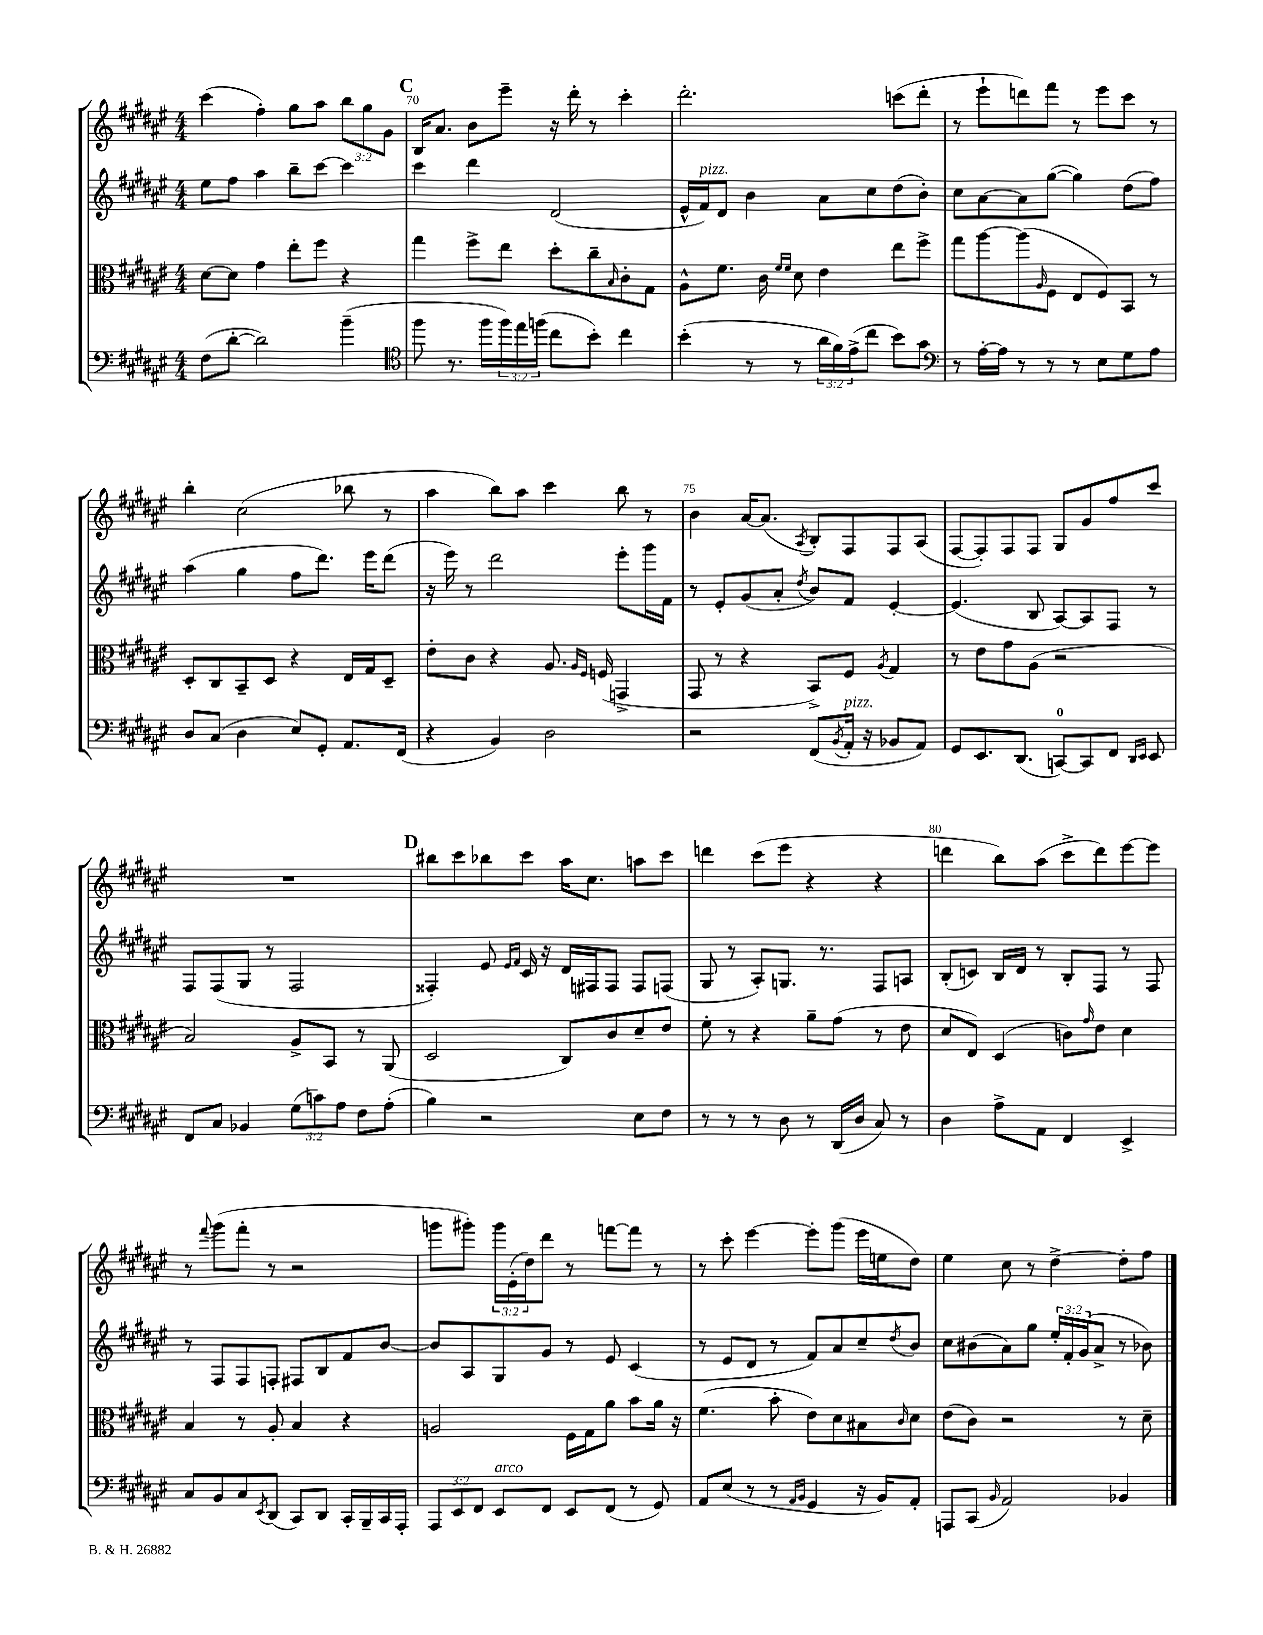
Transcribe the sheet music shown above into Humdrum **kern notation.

**kern	**kern	**kern	**kern
*staff4	*staff3	*staff2	*staff1
*clefF4	*clefC3	*clefG2	*clefG2
*k[f#c#g#d#a#e#]	*k[f#c#g#d#a#e#]	*k[f#c#g#d#a#e#]	*k[f#c#g#d#a#e#]
*M4/4	*M4/4	*M4/4	*M4/4
(8F#	[8d#	8ee#	(4ccc#
[8d#'	8d#]	8ff#	.
2d#])	4g#	4aa#	4ff#')
.	8ee#'	8bb~	8gg#
.	8ff#	[8ccc#	8aa#
(4b~	4r	4ccc#]	12bb
.	.	.	12gg#
.	.	.	12g#
=	=	=	=
*clefC4	*	*	*
8ff#	4gg#	4ccc#	16B
.	.	.	8.a#
8.r	.	.	.
.	8ff#^	4ddd#	8b
16ff#	.	.	.
24ff#)	8ee#	.	8eee#~
24ee#	.	.	.
(24ff	.	.	.
8cc#	8dd#'	(2d#	16r
.	.	.	16ddd#'
8b')	8cc#~	.	8r
.	16qqB	.	.
4cc#	8c#'	.	4ccc#'
.	8G#	.	.
=	=	=	=
(4b'	8A#^^	16e#^^	2.ddd#'
.	.	16f#)	.
.	8.f#	8d#	.
8r	.	4b	.
.	16c#	.	.
.	16qqf#	.	.
.	16qqf#	.	.
8r	8d#	.	.
24a#	4e#	8a#	.
24f#)	.	.	.
(24e#^	.	.	.
8cc#	.	8cc#	.
8b)	8ee#	(8dd#	(8ccc
8g#	8ff#^	8b')	8ddd#'
=	=	=	=
*clefF4	*	*	*
8r	8gg#	8cc#	8r
[16A#'	[8aa#	[8a#	8eee#`
16A#]	.	.	.
8r	(8aa#]	8a#]	8ddd)
.	16qqA#	.	.
8r	8F#	([8gg#	8fff#
8r	8E#	4gg#])	8r
8E#	8F#)	.	8eee#
8G#	8BB	(8dd#	8ccc#
8A#	8r	8ff#)	8r
=	=	=	=
8D#	8D#'	(4aa#	4bb'
(8C#	8C#	.	.
4D#	8BB~	4gg#	(2cc#
.	8D#	.	.
8E#)	4r	8ff#	.
8GG#'	.	8.ddd#)	.
8.AA#	16E#	.	8bb-
.	16G#	16eee#	.
.	8D#~	(8ddd#	8r
(16FF#	.	.	.
=	=	=	=
4r	8e#'	16r	4aa#
.	.	16eee#)	.
.	8c#	8r	.
4BB)	4r	2ddd#	8bb)
.	.	.	8aa#
2D#	8.A#	.	4ccc#
.	16qqA#	.	.
.	16qqF#	.	.
.	(16F	.	.
.	4GG^	8eee#'	8bb
.	.	16ggg#	8r
.	.	16f#	.
=	=	=	=
2r	8GG#	8r	4b
.	8r	8e#'	.
.	4r	(8g#	[16a#
.	.	.	(8.a#]
.	.	8a#'	.
.	.	8qdd#	8qA#
(8FF#	8BB^)	8b)	8B')
8qBB	.	.	.
16AA#'	8F#	8f#	8F#
16r	.	.	.
.	8qA#	.	.
8BB-	4G#	[4e#'	8F#
8AA#)	.	.	(8A#
=	=	=	=
8GG#	8r	(4.e#]	[8F#
8.EE#	8e#	.	8F#'])
.	8g#	.	8F#
(8.DD#	.	.	.
.	(8A#	8B	8F#
[8CC)	2r	[8A#)	8G#
8CC]	.	8A#]	8g#
8FF#	.	8F#	8ff#
16qqDD#	.	.	.
16qqEE#	.	.	.
8EE#	.	8r	8ccc#
=	=	=	=
8FF#	2B)	8F#	1r
8C#	.	(8F#	.
4BB-	.	8G#	.
.	.	8r	.
(12G#	8A#^	2F#	.
12c)	.	.	.
.	8BB	.	.
12A#	.	.	.
8F#	8r	.	.
(8A#'	(8AA#	.	.
=	=	=	=
4B)	2D#	4F##')	8bb#
.	.	.	8ccc#
2r	.	8e#	8bb-
.	.	16qqe#	.
.	.	16qqf#	.
.	.	16c#	8ccc#
.	.	16r	.
.	8C#)	16d#	16aa#
.	.	16F#	8.cc#
.	8c#	8F#	.
8E#	8d#~	8F#	8aa
8F#	8e#	(8F	8ccc#
=	=	=	=
8r	8f#'	8G#	4ddd
8r	8r	8r	.
8r	4r	8A#')	(8ccc#
8D#	.	8.G	8eee#
8r	8a#~	.	4r
.	.	8.r	.
(16DD#	(8g#	.	.
16D#	.	.	.
8C#)	8r	8F#	4r
8r	8e#	8A	.
=	=	=	=
4D#	8d#	(8B'	4ddd
.	8E#)	8c)	.
8A#^	(4D#	16B	8bb)
.	.	16d#	.
8AA#	.	8r	(8aa#
4FF#	8c)	8B'	8ccc#^
.	16qqg#	.	.
.	8e#	8F#	8ddd)
4EE#^	4d#	8r	[8eee#
.	.	8F#	8eee#]
=	=	=	=
8C#	4B	8r	8r
.	.	.	8qqfff#
8BB	.	8F#	(8ggg#
8C#	8r	8F#	8fff#'
8qEE#	.	.	.
(8DD#	8A#'	8F'	8r
8CC#)	4B	8F#	2r
8DD#	.	8B	.
16CC#'	4r	8f#	.
16BBB~	.	.	.
16CC#	.	[8b	.
16AAA#'	.	.	.
=	=	=	=
12AAA#	2A	8b]	8ggg
12EE#	.	.	.
.	.	8A#	8ggg#')
12FF#	.	.	.
8EE#	.	8G#	24ggg#
.	.	.	(24e#'
.	.	.	24dd#)
8FF#	.	8g#	8ddd#
8EE#	16F#	8r	8r
.	16G#	.	.
(8FF#	8a#	8e#	[8fff
8r	8b	(4c#	8fff]
8GG#)	16a#	.	8r
.	16r	.	.
=	=	=	=
8AA#	(4.f#	8r	8r
(8E#	.	8e#	8ccc#'
8r	.	8d#	[4eee#
8r	8b'	8r	.
16qqAA#	.	.	.
16qqBB	.	.	.
4GG#	8e#)	8f#)	8eee#']
.	8d#	8a#	(8ggg#
16r	8B#	8cc#~	16eee#
16BB)	.	.	16ee
.	16qqc#	8qdd#	.
8AA#'	8d#	8b	8dd#)
=	=	=	=
8AAA	(8e#	8cc#	4ee#
(8CC#	8c#)	(8b#	.
16qqBB	.	.	.
2AA#)	2r	8a#)	8cc#
.	.	8gg#	8r
.	.	24ee#'	[4dd#^
.	.	24f#'	.
.	.	(24g#	.
.	.	8a#^	.
4BB-	8r	8r	8dd#']
.	8d#~	8b-)	8ff#
==	==	==	==
*-	*-	*-	*-
